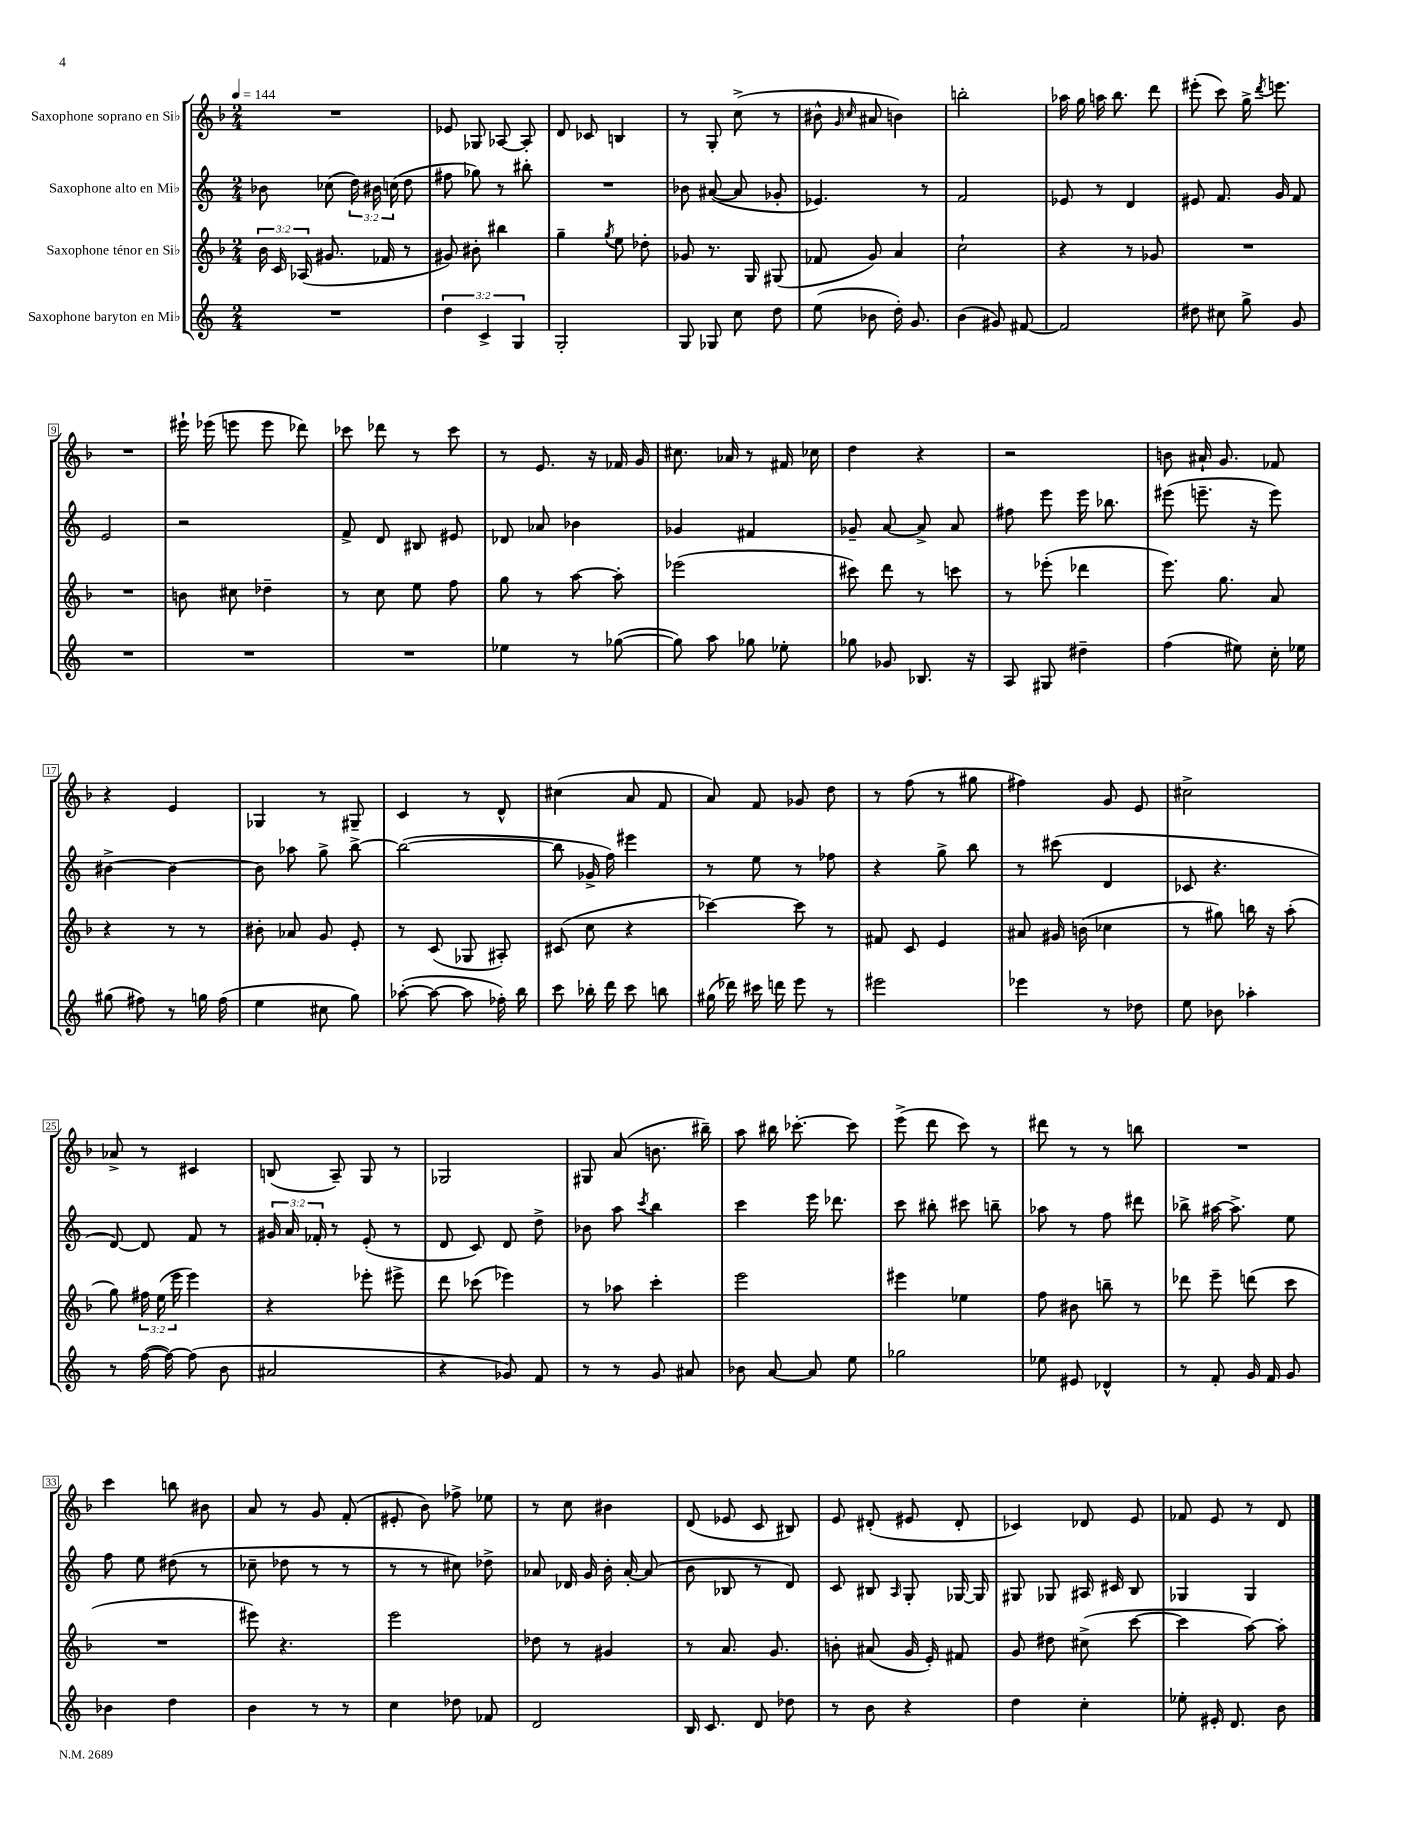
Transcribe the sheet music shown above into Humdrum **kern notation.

**kern	**kern	**kern	**kern
*staff4	*staff3	*staff2	*staff1
*clefG2	*clefG2	*clefG2	*clefG2
*k[]	*k[b-]	*k[]	*k[b-]
*M2/4	*M2/4	*M2/4	*M2/4
*MM144	*MM144	*MM144	*MM144
2r	24b-	8b-	2r
.	24c	.	.
.	(24A-	.	.
.	8.g#	(8cc-	.
.	.	24dd)	.
.	.	24b#	.
.	16f-	.	.
.	.	(24cc	.
.	8r	8dd	.
=	=	=	=
6dd	8g#)	8ff#	8e-
.	8b#'	8gg-)	8G-
6c^	.	.	.
.	4bb#	8r	[8A-
6G	.	.	.
.	.	8bb#'	8A-']
=	=	=	=
2G'	4gg~	2r	8d
.	.	.	8c-
.	8qgg	.	.
.	8ee	.	4B
.	8dd-'	.	.
=	=	=	=
8G	8g-	8b-	8r
8G-	8.r	([8a#	8G'
8cc	.	8a#]	(8cc^
.	16G	.	.
8dd	(8G#	8g-'	8r
=	=	=	=
(8ee	8f-	4.e-)	8b#^^
.	.	.	16qqg
.	.	.	16qqcc
8b-	8g)	.	8a#
16dd')	4a	.	4b)
8.g	.	.	.
.	.	8r	.
=	=	=	=
(4b	2cc`	2f	2bb'
8g#)	.	.	.
[8f#	.	.	.
=	=	=	=
2f#]	4r	8e-	16aa-
.	.	.	16gg
.	.	8r	16aa
.	.	.	8.bb-
.	8r	4d	.
.	8g-	.	8ddd
=	=	=	=
8dd#	2r	8e#	(8eee#'
8cc#	.	8.f	8ccc)
8gg^	.	.	16gg^
.	.	.	8qddd
.	.	16g	8.eee
8g	.	8f	.
=	=	=	=
2r	2r	2e	2r
=	=	=	=
2r	8b	2r	16eee#`
.	.	.	(16eee-
.	8cc#	.	8eee
.	4dd-~	.	8eee
.	.	.	8ddd-)
=	=	=	=
2r	8r	8f^	8ccc-
.	8cc	8d	8ddd-
.	8ee	8B#	8r
.	8ff	8e#	8ccc-
=	=	=	=
4ee-	8gg	8d-	8r
.	8r	8a-	8.e
8r	[8aa	4b-	.
.	.	.	16r
([8gg-	8aa']	.	16f-
.	.	.	16g
=	=	=	=
8gg-])	(2eee-	4g-	8.cc#
8aa	.	.	.
.	.	.	16a-
8gg-	.	4f#	8r
8ee-'	.	.	16f#
.	.	.	16cc-
=	=	=	=
8gg-	8ccc#)	8g-~	4dd
8g-	8ddd	[8a	.
8.B-	8r	8a^]	4r
.	8ccc	8a	.
16r	.	.	.
=	=	=	=
8A	8r	8ff#	2r
8G#	(8eee-'	8eee	.
4dd#~	4ddd-	16eee	.
.	.	8.bb-	.
=	=	=	=
(4ff	8.eee)	(8eee#	8b
.	.	8.eee~	16a#`
.	8.gg	.	8.g
8ee#)	.	.	.
.	.	16r	.
16cc'	8a	8eee)	8f-
16ee-	.	.	.
=	=	=	=
(8gg#	4r	[4b#^	4r
8ff#)	.	.	.
8r	8r	4b#_	4e
16gg	8r	.	.
(16ff#	.	.	.
=	=	=	=
4ee	8b#'	8b#]	4G-
.	8a-	8aa-	.
8cc#	8g	8gg^	8r
8gg)	8e'	[8bb^	8G#~
=	=	=	=
([8aa-'	8r	(2bb_	4c
8aa-_	(8c	.	.
8aa-]	8G-	.	8r
16ff-')	8A#')	.	8d^^
16bb	.	.	.
=	=	=	=
8ccc	(8c#	8bb]	(4cc#
16bb-'	8cc	16g-^	.
16ddd	.	16ff)	.
8ccc	4r	4eee#	8a
8bb	.	.	8f
=	=	=	=
(16gg#	[4ccc-)	8r	8a)
16ddd-)	.	.	.
16ccc#	.	8ee	8f
16ddd	.	.	.
8eee	8ccc-]	8r	8g-
8r	8r	8ff-	8dd
=	=	=	=
2eee#	8f#	4r	8r
.	8c	.	(8ff
.	4e	8gg^	8r
.	.	8bb	8gg#
=	=	=	=
4eee-	8a#	8r	4ff#)
.	16g#	(8ccc#	.
.	(16b	.	.
8r	4cc-	4d	8g
8dd-	.	.	8e
=	=	=	=
8ee	8r	8c-	2cc#^
8b-	8gg#)	4.r	.
4aa-'	16bb	.	.
.	16r	.	.
.	(8aa'	.	.
=	=	=	=
8r	8gg)	[8d)	8a-^
([16ff	24ff#	8d]	8r
.	(24ee	.	.
16ff_)	.	.	.
.	24eee	.	.
(8ff]	4eee)	8f	4c#
8b	.	8r	.
=	=	=	=
2a#	4r	24g#	(8B
.	.	24a	.
.	.	24f-'	.
.	.	8r	8A~)
.	8eee-'	(8e'	8G
.	8eee#^	8r	8r
=	=	=	=
4r	8ddd	8d	2G-
.	(8ccc-	8c)	.
8g-)	4eee-)	8d	.
8f	.	8dd^	.
=	=	=	=
8r	8r	8b-	8G#
8r	8aa-	8aa	(8a
.	.	8qccc	.
8g	4ccc'	4bb	8.b
8a#	.	.	.
.	.	.	16bb#~)
=	=	=	=
8b-	2eee	4ccc	8aa
[8a	.	.	16bb#
.	.	.	[8.ccc-'
8a]	.	16eee	.
.	.	8.ddd-	.
8ee	.	.	8ccc-]
=	=	=	=
2gg-	4eee#	8ccc	(8eee^
.	.	8bb#'	8ddd
.	4ee-	8ccc#	8ccc)
.	.	8bb~	8r
=	=	=	=
8ee-	8ff	8aa-	8ddd#
8e#	8b#	8r	8r
4d-^^	8bb~	8ff	8r
.	8r	8ddd#	8bb
=	=	=	=
8r	8ddd-	8bb-^	2r
8f'	8eee~	[16aa#	.
.	.	8.aa#^]	.
16g	(8ddd	.	.
16f	.	.	.
8g	8ccc	8ee	.
=	=	=	=
4b-	2r	8ff	4ccc
.	.	8ee	.
4dd	.	(8dd#	8bb
.	.	8r	8b#
=	=	=	=
4b	8eee#)	8cc-~	8a
.	4.r	8dd-	8r
8r	.	8r	8g
8r	.	8r	(8f'
=	=	=	=
4cc	2eee	8r	8e#'
.	.	8r	8b-)
8dd-	.	8cc#)	8ff-^
8f-	.	8dd-^	8ee-
=	=	=	=
2d	8dd-	8a-	8r
.	8r	16d-	8cc
.	.	16g	.
.	4g#	16b'	4b#
.	.	[16a-'	.
.	.	(8a-]	.
=	=	=	=
16B	8r	8b	(8d
8.c	.	.	.
.	8.a	8B-	8e-
8d	.	8r	8c
.	8.g	.	.
8dd-	.	8d)	8B#)
=	=	=	=
8r	8b'	8c	8e
8b	(8a#	8B#	(8d#'
.	.	16qqA	.
4r	16g	8G'	8e#
.	16e')	.	.
.	8f#	[16G-	8d#'
.	.	16G-]	.
=	=	=	=
4dd	8g	8G#	4c-)
.	8dd#	8G-	.
4cc'	(8cc#^	16A#	8d-
.	.	16c#	.
.	[8ccc	8B	8e
=	=	=	=
8ee-'	4ccc]	4G-	8f-
16e#'	.	.	8e
8.d	.	.	.
.	[8aa)	4G-	8r
8b	8aa']	.	8d
==	==	==	==
*-	*-	*-	*-
